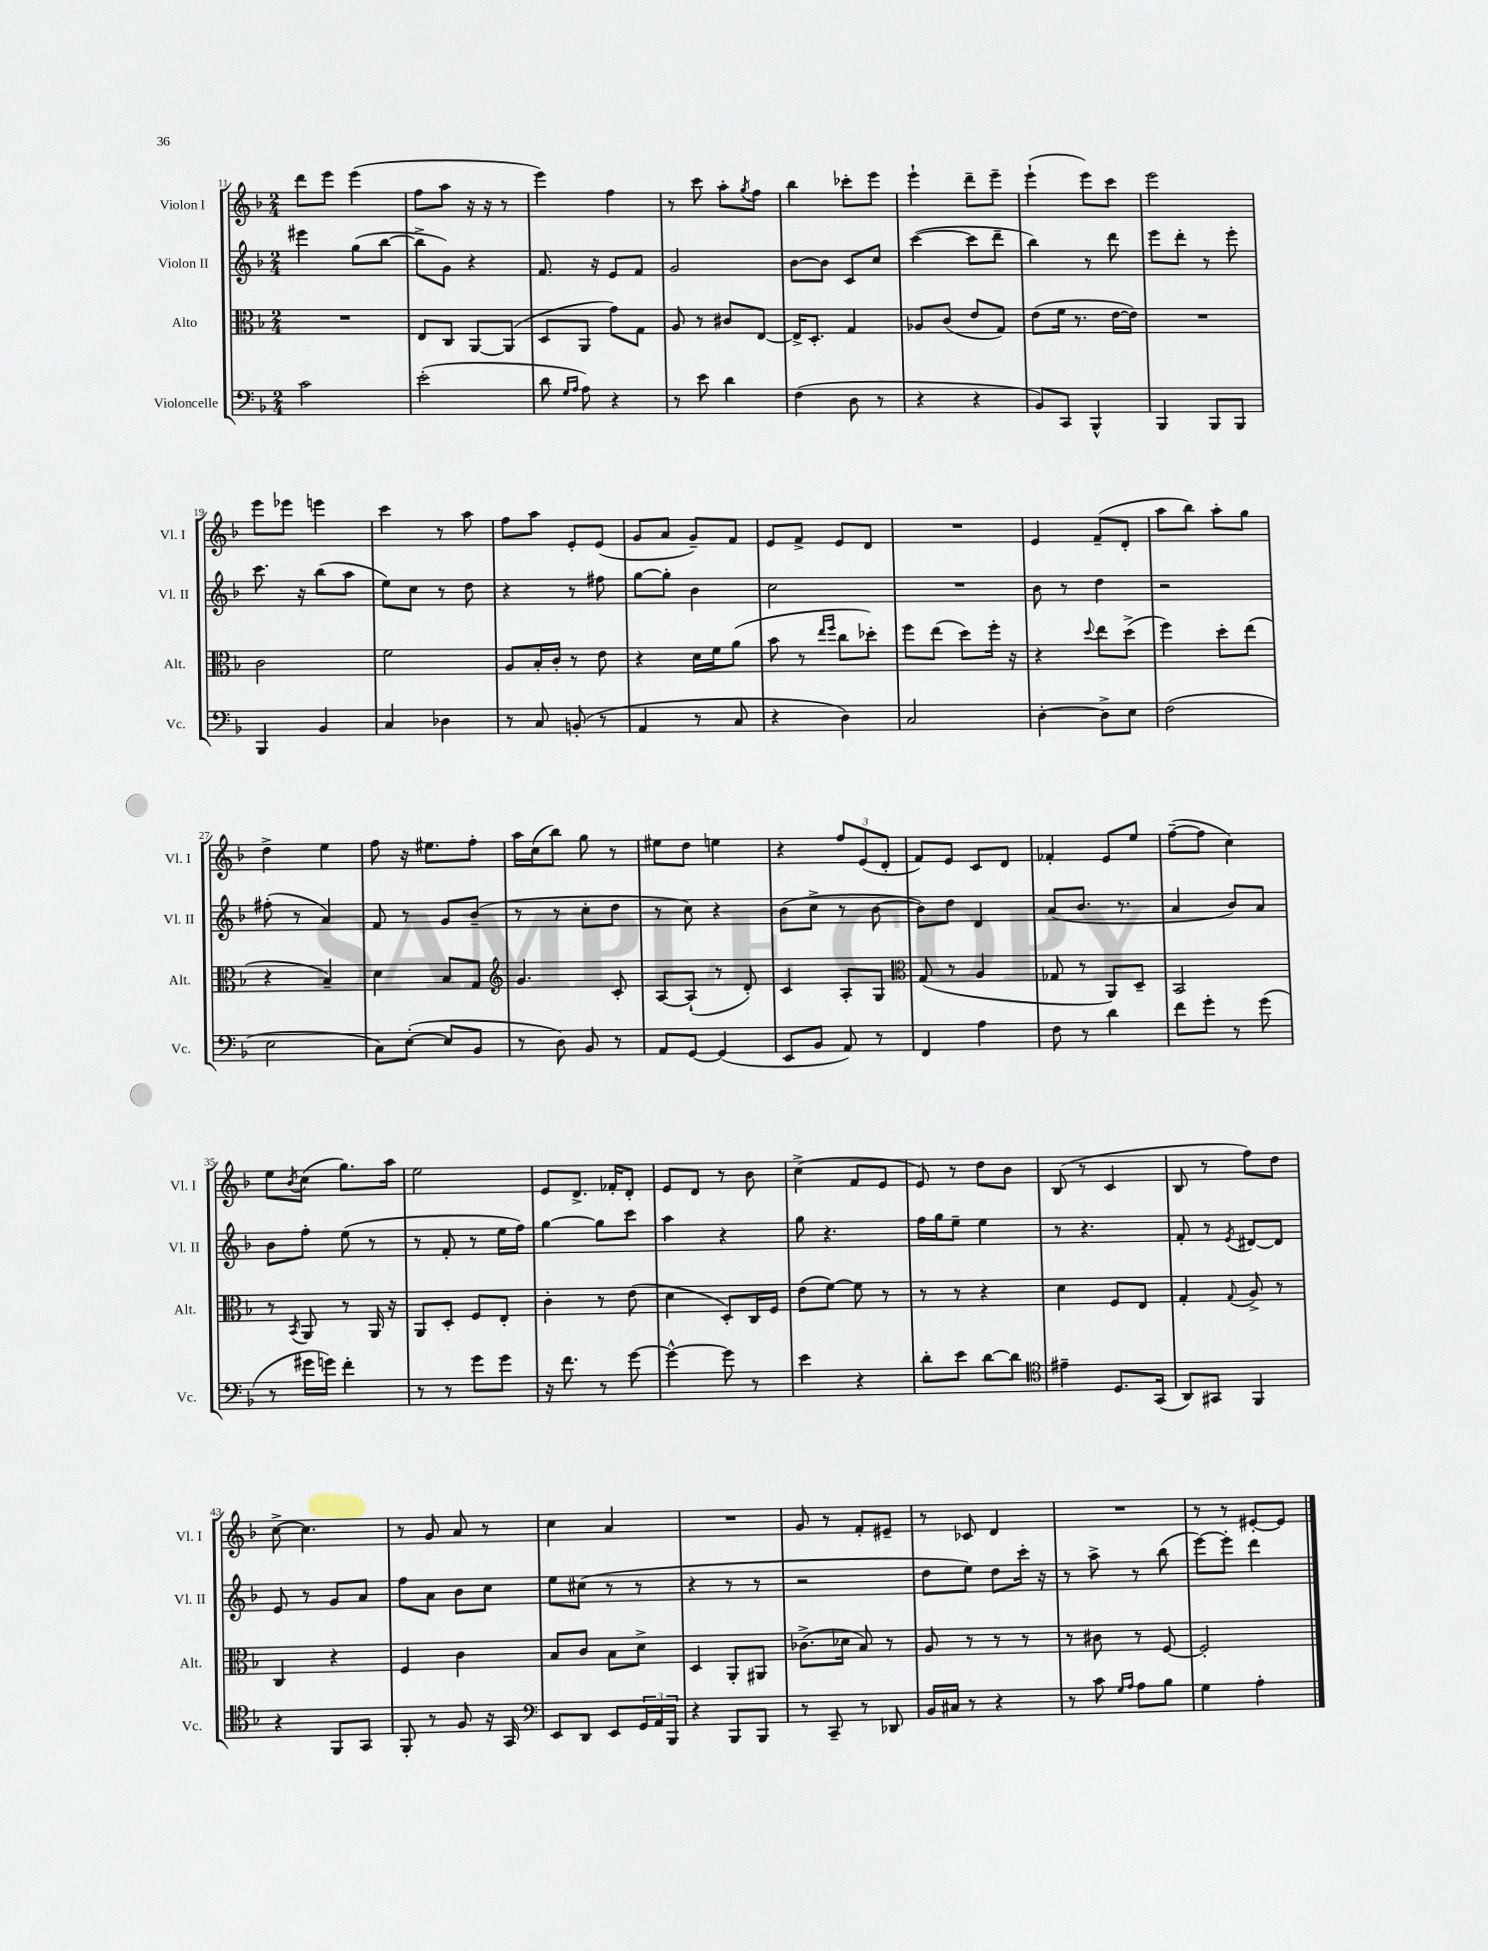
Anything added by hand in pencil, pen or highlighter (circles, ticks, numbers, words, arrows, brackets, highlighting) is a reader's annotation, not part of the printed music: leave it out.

**kern	**kern	**kern	**kern
*part4	*part3	*part2	*part1
*staff4	*staff3	*staff2	*staff1
*I"Violoncelle	*I"Alto	*I"Violon II	*I"Violon I
*I'Vc.	*I'Alt.	*I'Vl. II	*I'Vl. I
*clefF4	*clefC3	*clefG2	*clefG2
*k[b-]	*k[b-]	*k[b-]	*k[b-]
*M2/4	*M2/4	*M2/4	*M2/4
=11	=11	=11	=11
2c\	2r	4eee#X\	8ddd\L
.	.	.	8eee\J
.	.	(8gg\L	(4eee\
.	.	[8bb-\J	.
=12	=12	=12	=12
(2e'\	8E/L	8bb-^\L]	8ff\L
.	8C/J	8g\J)	8aa\J
.	[8AA/L	4r	16r
.	.	.	16r
.	(8AA/J]	.	8r
=13	=13	=13	=13
8d\	8D/L	8.f/	4eee\)
16qqG/LL	.	.	.
16qqA/JJ	.	.	.
8A\)	8AA/J	.	.
.	.	16r	.
4r	8g\L)	8e/L	4ff\
.	8G\J	8f/J	.
=14	=14	=14	=14
8r	8A/	2g/	8r
8e\	8r	.	8ccc\
4d\	8c#X/L	.	8aa'\L
.	.	.	8qgg/
.	[8E/J	.	8ff\J
=15	=15	=15	=15
(4F\	16E^/KL]	[8b-\L	4bb-\
.	8.D'/J	.	.
.	.	8b-\J]	.
8D\	4G/	8c/L	8ccc-X'\L
8r	.	8cc/J	8eee\J
=16	=16	=16	=16
4r	8A-X/L	([4ccc\	4eee`\
.	(8c/J	.	.
4r	8e/L	8ccc\L]	8ddd~\L
.	8G/J)	8ddd~\J	8eee~\J
=17	=17	=17	=17
8BB-/L)	(8e\L	4bb-\)	(4eee`\
8CC/J	16f\Jk	.	.
.	8.r	.	.
4BBB-^^/	.	8r	8eee\L)
.	[16e\LL	8ddd\	8ccc\J
.	16e\JJ])	.	.
=18	=18	=18	=18
4BBB-/	2r	8eee\L	2eee\
.	.	8ddd'\J	.
8BBB-/L	.	8r	.
8BBB-/J	.	8eee'\	.
!!LO:LB:g=z
=19	=19	=19	=19
4BBB-/	2c\	8.ccc\	8eee\L
.	.	.	8eee-X\J
.	.	16r	.
4BB-/	.	(8bb-\L	4eeen\
.	.	8aa\J	.
=20	=20	=20	=20
4C/	2f\	8ee\L)	4ccc\
.	.	8cc\J	.
4D-X\	.	8r	8r
.	.	8dd\	8aa\
=21	=21	=21	=21
8r	8A/L	4r	8ff\L
8C/	16B-'/L	.	8aa\J
.	16c'/JJ	.	.
(8BBn'/	8r	8r	8e'/L
8r	8e\	8ff#X\	(8e/J
=22	=22	=22	=22
4AA/	4r	[8gg\L	8g/L
.	.	8gg'\J]	8a/J
8r	16d\LL	4b-\	8g~/L)
.	16f\J	.	.
8C/	(8a\J	.	8f/J
=23	=23	=23	=23
4r	8b-\	2cc\	8e/L
.	8r	.	8f^/J
.	16qqee/LL	.	.
.	16qqff/JJ	.	.
4D\)	8cc\L	.	8e/L
.	8dd-X'\J)	.	8d/J
=24	=24	=24	=24
2C/	8ff\L	2r	2r
.	(8ee\J	.	.
.	8dd\L)	.	.
.	16ff'\Jk	.	.
.	16r	.	.
=25	=25	=25	=25
[4D'\	4r	8b-\	4e/
.	.	8r	.
.	8qqdd/	.	.
8D^\L]	8ee\L	4dd\	(8f~/L
8E\J	(8dd^\J	.	8d'/J
=26	=26	=26	=26
(2F\	4ff\)	2r	8aa\L
.	.	.	8bb-\J)
.	8dd'\L	.	8aa'\L
.	(8ee\J	.	8gg\J
!!LO:LB:g=z
=27	=27	=27	=27
2E\	4r	(8ff#X'\	4dd^\
.	.	8r	.
.	4B-~/)	4a/)	4ee\
=28	=28	=28	=28
8C\L)	4d\	8f/	8ff\
([8E'\J	.	8r	16r
.	.	.	8.ee#X\L
8E/L]	8B-/L	8g/L	.
8BB-/J	8G/J	(8b-~/J	8ff'\J
=29	=29	=29	=29
*	*clefG2	*	*
8r	4.g/	8r	16aa\LL
.	.	.	(16cc\J
8D\)	.	8r	8bb-\J)
8BB-/	.	8cc'\L	8gg\
8r	8c'/	8dd\J	8r
=30	=30	=30	=30
8AA/L	[8A/L	8r	8ee#X\L
[8GG/J	(8A`/J]	8cc\)	8dd\J
(4GG/]	8r	4r	4een\
.	8d'/)	.	.
=31	=31	=31	=31
8EE/L	4c/	(8b-\L	4r
8BB-/J	.	8cc^\J	.
8AA/)	8A'/L	8r	12ff/L
.	.	.	(12e/
8r	8G/J	[8b-\	.
.	.	.	12d'/J
=32	=32	=32	=32
*	*clefC3	*	*
4FF/	(8G/	8b-\L])	8f/L)
.	8r	8dd\J	8e/J
4A\	4A/	4d/	8c/L
.	.	.	8d/J
=33	=33	=33	=33
8F\	8G-X/	(8a/L	4f-X'/
8r	8r	8.b-/J	.
4d\	8AA/L)	.	8e/L
.	.	8.r	.
.	8D~/J	.	8ee/J
=34	=34	=34	=34
8f\L	2BB-/	4a/	([8ff~\L
8g'\J	.	.	8ff\J]
8r	.	8b-/L)	4cc\)
(8g\	.	8a/J	.
!!LO:LB:g=z
=35	=35	=35	=35
8r	8r	8b-\L	8ee\L
.	8qBB-/	.	8qb-/
16g#X\LL	8AA/	8ff'\J	(8cc\J
16gn\JJ)	.	.	.
4f'\	8r	(8ee\	8.gg\L)
.	16AA/	8r	.
.	16r	.	16aa\Jk
=36	=36	=36	=36
8r	8AA/L	8r	2ee\
8r	8D'/J	8f'/	.
8g\L	8F/L	8r	.
8g\J	8E'/J	16ee\LL	.
.	.	16ff\JJ)	.
=37	=37	=37	=37
16r	4c'\	[4gg\	8e/L
8.f\	.	.	.
.	.	.	8.d^/J
8r	8r	8gg\L]	.
.	.	.	16f-X'/KL
[8g\	(8e\	8ccc\J	8d'/J
=38	=38	=38	=38
4g^^\_	4d\	4aa\	8e/L
.	.	.	8d/J
8g\]	8D'/L)	4r	8r
8r	16C/L	.	8b-\
.	16F/JJ	.	.
=39	=39	=39	=39
4e\	(8e\L	8gg\	(4cc^\
.	[8f\J)	4.r	.
4r	8f\]	.	8f/L
.	8r	.	8e/J
=40	=40	=40	=40
8d'\L	8r	16ff\LL	8e/)
.	.	16gg\J	.
8e\J	8r	8ee~\J	8r
[8d\L	4r	4ee\	8dd\L
8d\J]	.	.	8b-\J
=41	=41	=41	=41
*clefC4	*	*	*
4e#X~\	4d\	8r	(8B-/
.	.	4.r	8r
8.D/L	8F/L	.	4c/
.	8E/J	.	.
(16GG/Jk	.	.	.
=42	=42	=42	=42
8AA/L)	4G'/	8f'/	8B-/
8GG#X/J	.	8r	8r
.	8qqG/	8qe/	.
4FF/	8A^/	[8d#X/L	8ff\L)
.	8r	8d#/J]	8dd\J
!!LO:LB:g=z
=43	=43	=43	=43
4r	4C/	8e/	[8cc^\
.	.	8r	4.cc\]
8FF/L	4r	8g/L	.
8GG/J	.	8a/J	.
=44	=44	=44	=44
8FF'/	4F/	8ff\L	8r
8r	.	8a\J	8g/
8F/	4c\	8b-\L	8a/
16r	.	8cc\J	8r
16GG/	.	.	.
=45	=45	=45	=45
*clefF4	*	*	*
8EE/L	8B-/L	8ee\L	4cc\
8DD/J	8c/J	(8cc#X\J	.
8EE/L	8B-\L	8r	4a/
24GG/L	8d^\J	8r	.
24AA/	.	.	.
24BBB-/JJ	.	.	.
=46	=46	=46	=46
4r	4D/	4r	2r
8BBB-/L	8AA'/L	8r	.
8BBB-/J	8AA#X/J	8r	.
=47	=47	=47	=47
8r	(8.c-X^\L	2r	8g/
8CC~/	.	.	8r
.	16d-X\Jk	.	.
8r	8B-/)	.	8f'/L
8DD-X/	8r	.	8e#X~/J
=48	=48	=48	=48
16BB-/LL	8A/	8dd\L	8r
16C#X/JJ	.	.	.
8r	8r	8ee\J)	8c-X/
4r	8r	8dd\L	4d/
.	8r	16ccc'\Jk	.
.	.	16r	.
=49	=49	=49	=49
8r	8r	8r	2r
8c\	8c#X\	8aa^\	.
16qqG/LL	.	.	.
16qqA/JJ	.	.	.
8A\L	8r	8r	.
8B-\J	[8F/	(8bb-\	.
=50	=50	=50	=50
4G\	2F'/]	[8eee\L)	8r
.	.	8eee'\J]	8r
4A'\	.	4ddd\	[8e#X'/L
.	.	.	8e#/J]
==	==	==	==
*-	*-	*-	*-
